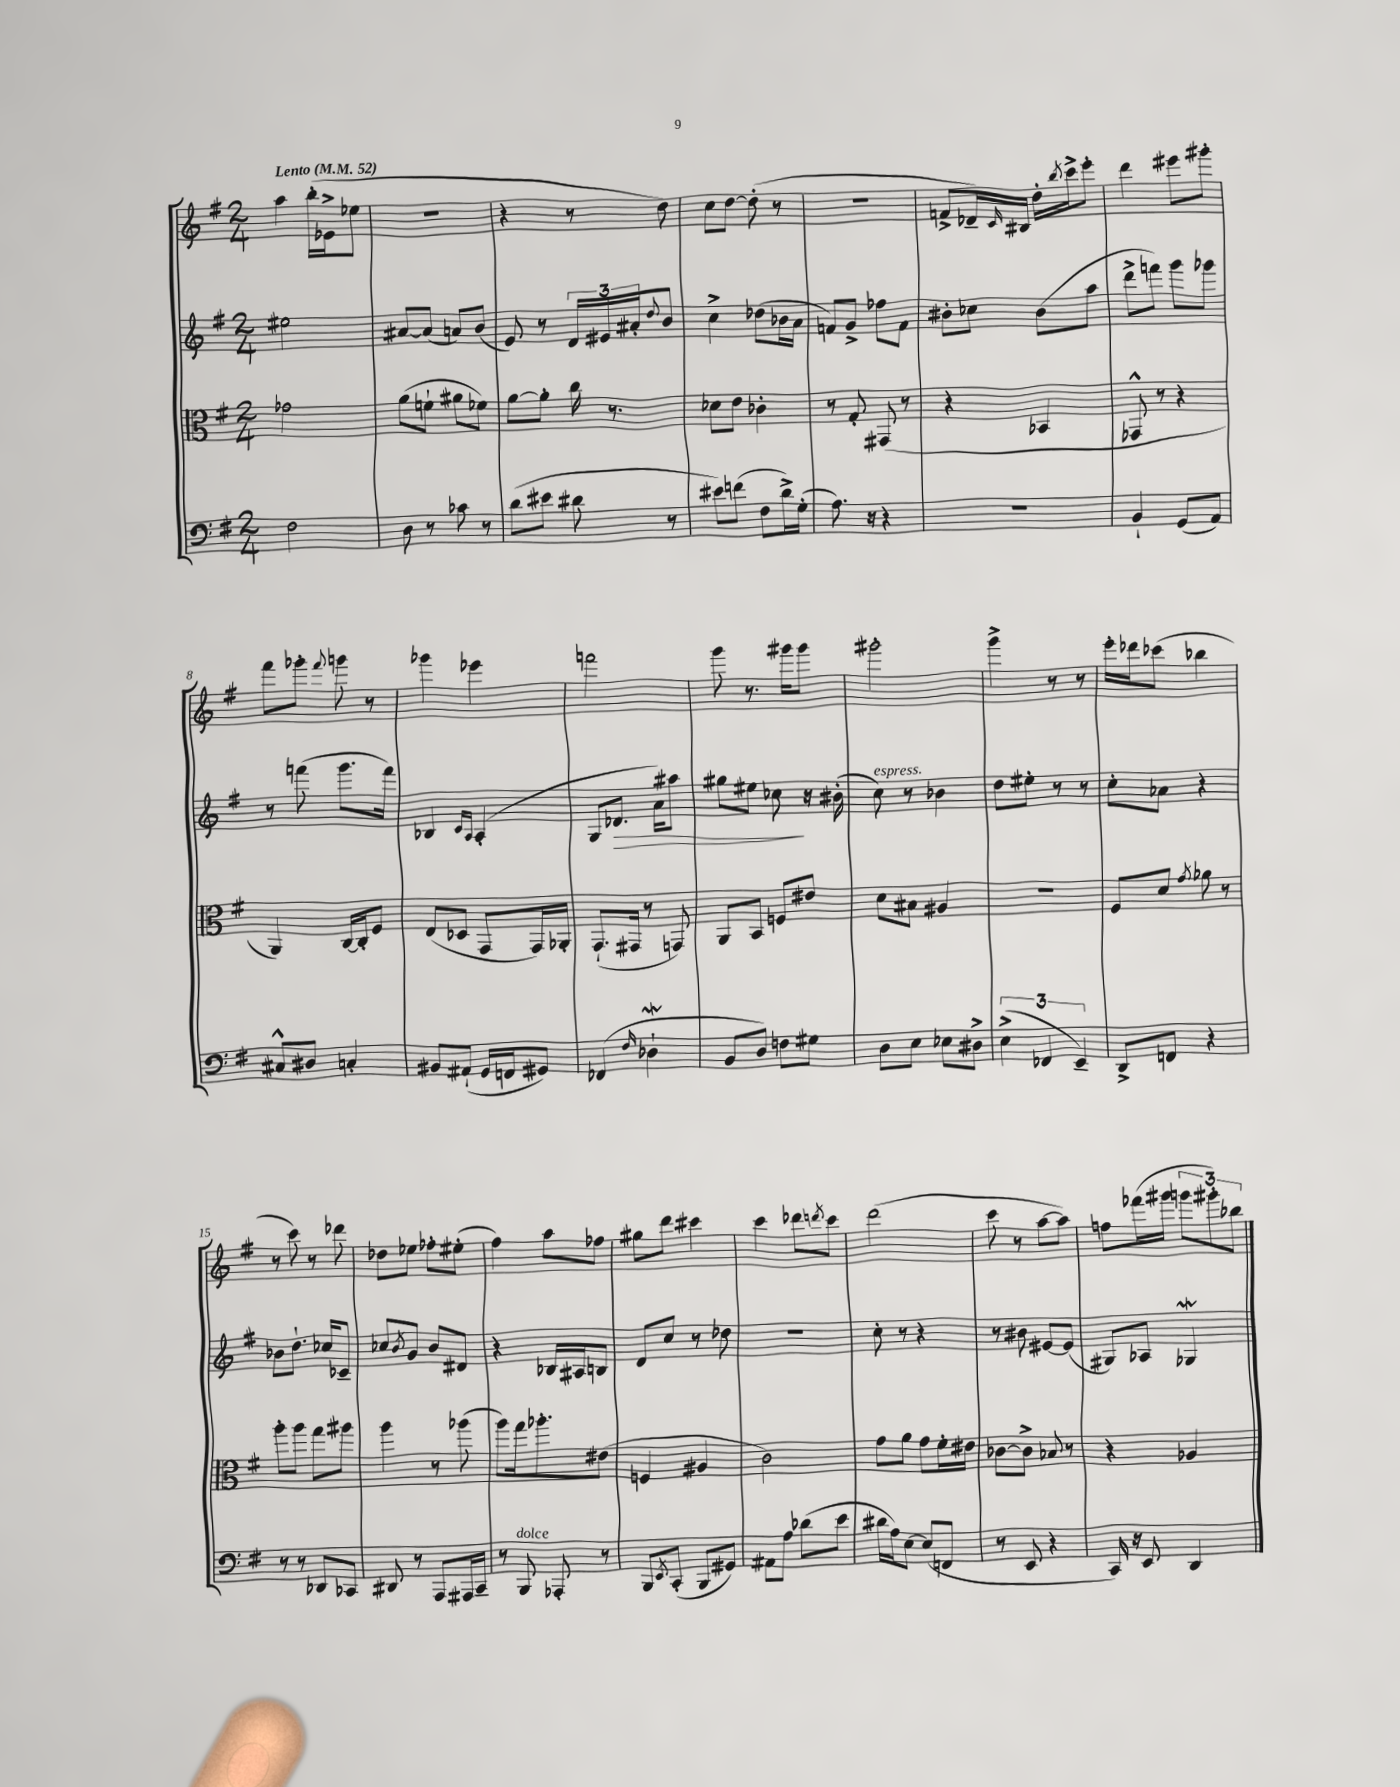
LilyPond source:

<<
\new StaffGroup <<
\new Staff = "s0" {
    \clef treble \key g \major \numericTimeSignature \time 2/4 \tempo "Lento" 4 = 52
    a''4 b''16-.( ees'16-> ees''8 |
    r2 |
    r4 r8 d''8) |
    c''8 d''8~ d''8-.( r8 |
    R2 |
    f'8-> des'16--) \grace { c'16 } bis16 d''16-. \acciaccatura { b''8 } c'''16-> e'''8-. |
    d'''4 eis'''8 gis'''8-. |
    fis'''8 ges'''8-. \appoggiatura { fis'''8 } g'''8 r8 |
    ges'''4 ees'''4 |
    f'''2 |
    g'''8 r8. gis'''16 gis'''8 |
    gis'''2-. |
    g'''4-> r8 r8 |
    e'''16-. des'''16 ces'''8( bes''4 |
    r8 c'''8) r8 des'''8 |
    des''8 ees''8 fes''8-. eis''8-.( |
    fis''4) a''8 fes''8 |
    gis''8 d'''8 cis'''4 |
    c'''4 des'''8 \acciaccatura { d'''8 } c'''8 |
    d'''2( |
    c'''8 r8 a''8~ a''8) |
    f''8 fes'''16( gis'''16 \tuplet 3/2 { g'''8 gis'''8-.) bes''8 } \bar "|." |
}
\new Staff = "s1" {
    \clef treble \key g \major \numericTimeSignature \time 2/4
    eis''2 |
    ais'8~ ais'8( a'8) b'8( |
    e'8) r8 \tuplet 3/2 { d'16 eis'16 ais'16-. } \appoggiatura { d''8 } b'8 |
    c''4-> des''8( bes'16 a'16 |
    f'8) g'8-> fes''8 f'8 |
    bis'8-. ces''8 bis'8( a''8 |
    d'''8-> f'''8) g'''8 ges'''8 |
    r8 f'''8( g'''8. f'''16) |
    bes4 \grace { c'16 a16 } a4-.( |
    g8 des'8.\> a'16) ais''8 |
    gis''8 eis''8 ces''8\! r16 bis'16-.( |
    c''8^\markup { \italic "espress." }) r8 bes'4 |
    d''8 eis''8-. r8 r8 |
    c''8-. aes'8 r4 |
    bes'8 d''8.-! ces''16 ces'8-- |
    ces''8 \acciaccatura { b'8 } g'8 b'8 dis'8 |
    r4 bes16 ais16 b8 |
    d'8 c''8 r8 des''8 |
    r2 |
    c''8-. r8 r4 |
    r8 bis'8 eis'8~ eis'8( |
    gis8) aes8 ges4\mordent \bar "|." |
}
\new Staff = "s2" {
    \clef alto \key g \major \numericTimeSignature \time 2/4
    ges'2 |
    a'8( f'8-! ais'8 fes'8) |
    a'8~ a'8-. c''16 r8. |
    des'8 e'8 ces'4-. |
    r8 g8-. gis,8( r8 |
    r4 bes,4 |
    ges,8-^ r8 r4 |
    a,4) c16~ c16-. fis8 |
    e8( des8 g,8 g,16) aes,16-. |
    g,8.-!( gis,16 r8 g,8) |
    a,8 b,8 f8 eis'8 |
    d'8 bis8 ais4 |
    R2 |
    fis8 d'8 \acciaccatura { g'8 } aes'8 r8 |
    a''8-. a''8 g''8 ais''8 |
    a''4 r8 aes''8( |
    a''8) g''16 aes''8.-. eis'8( |
    f4 ais4 |
    c'2) |
    g'8 a'8 g'8 fis'16-. eis'16 |
    ces'8~ ces'8-> bes8 r8 |
    r4 aes4 \bar "|." |
}
\new Staff = "s3" {
    \clef bass \key g \major \numericTimeSignature \time 2/4
    fis2 |
    d8 r8 ces'8 r8 |
    d'8( eis'8 dis'8 r8 |
    eis'8) f'8( fis8 d'16->) g16-.( |
    a8.) r16 r4 |
    R2 |
    b,4-! g,8( a,8) |
    cis8-^ dis8 c4-. |
    bis,8 ais,8-!( g,16 f,16 gis,8) |
    fes,4( \grace { fis16 } des4-!\mordent |
    b,8 d8) f8 gis8 |
    d8 e8 ees8 dis8-> |
    \tuplet 3/2 { e4->( fes,4 e,4--) } |
    d,8-> f,8 r4 |
    r8 r8 des,8 ces,8 |
    dis,8 r8 a,,8 ais,,16 c,16-- |
    r8 b,,8^\markup { \italic "dolce" } aes,,8-. r8 |
    b,,8 \acciaccatura { e,8 } c,8-.( b,,8 gis,8) |
    ais,8 a8 des'8( e'8 |
    dis'16 a16) e8~ e8( f,8 |
    r8 e,8 r4 |
    c,16) r16 e,8 d,4 \bar "|." |
}
>>
>>
